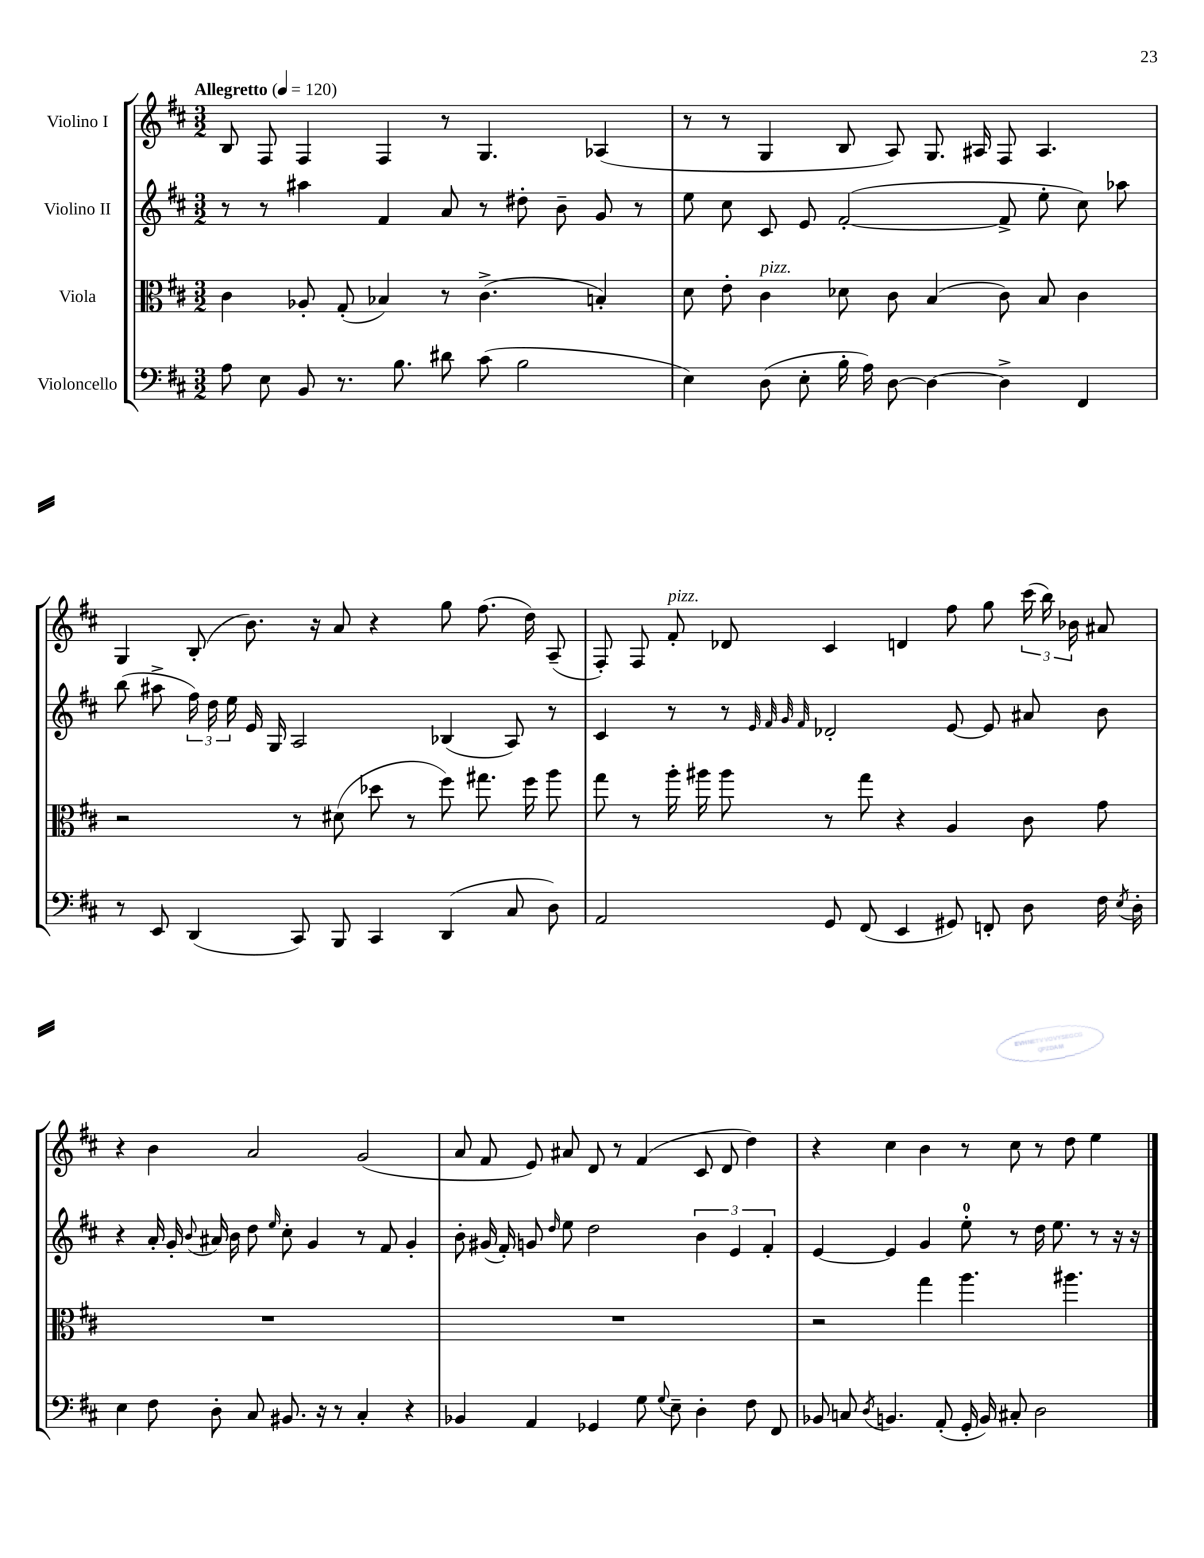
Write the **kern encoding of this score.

**kern	**kern	**kern	**kern
*part4	*part3	*part2	*part1
*staff4	*staff3	*staff2	*staff1
*I"Violoncello	*I"Viola	*I"Violino II	*I"Violino I
*clefF4	*clefC3	*clefG2	*clefG2
*k[f#c#]	*k[f#c#]	*k[f#c#]	*k[f#c#]
*M3/2	*M3/2	*M3/2	*M3/2
*MM120	*MM120	*MM120	*MM120
=1	=1	=1	=1
!	!	!	!LO:TX:a:B:t=Allegretto
8A\	4c#\	8r	8B/
8E\	.	8r	8F#/
8BB/	8A-X'/	4aa#X\	4F#/
8.r	(8G'/	.	.
.	4B-X/)	4f#/	4F#/
8.B\	.	.	.
8d#X\	8r	8a/	8r
(8c#\	(4.c#^\	8r	4.G/
2B\	.	8dd#X'\	.
.	.	8b~\	.
.	4Bn'/)	8g/	(4A-X/
.	.	8r	.
=2	=2	=2	=2
4E\)	8d\	8ee\	8r
.	8e'\	8cc#\	8r
!	!LO:TX:a:i:t=pizz.	!	!
(8D\	4c#\	8c#/	4G/
8E'\	.	8e/	.
16B'\	8d-X\	([2f#'/	8B/
16A\)	.	.	.
[8D\	8c#\	.	8A/)
4D\_	(4B/	.	8.G/
.	.	.	16A#X/
4D^\]	8c#\)	8f#^/]	8F#/
.	8B/	8ee'\	4.A#/
4FF#/	4c#\	8cc#\)	.
.	.	8aa-X\	.
!!LO:LB:g=z
=3	=3	=3	=3
8r	2r	(8bb\	4G/
8EE/	.	8aa#X^\	.
(4DD/	.	24ff#\)	(8B'/
.	.	24dd\	.
.	.	24ee\	.
.	.	16e/	8.b\)
.	.	16G/	.
8CC#/)	8r	2A/	.
.	.	.	16r
8BBB/	(8d#X\	.	8a/
4CC#/	8dd-X\	.	4r
.	8r	.	.
(4DD/	8ff#\)	(4B-X/	8gg\
.	8.gg#X\	.	(8.ff#\
8C#/	.	8A/)	.
.	16ff#\	.	16dd\)
8D\)	8aa\	8r	(8A~/
=4	=4	=4	=4
2AA/	8gg\	4c#/	8F#'/)
.	8r	.	8F#/
!	!	!	!LO:TX:a:i:t=pizz.
.	16aa'\	8r	8f#'/
.	16aa#X\	.	.
.	8aa#\	8r	8d-X/
.	.	32qqe/	.
.	.	32qqf#/	.
.	.	32qqg/	.
.	.	32qqf#/	.
8GG/	8r	2d-X'/	4c#/
(8FF#/	8gg\	.	.
4EE/	4r	.	4dn/
8GG#X/)	4A/	[8e/	8ff#\
8FFn'/	.	8e/]	8gg\
8D\	8c#\	8a#X/	(24ccc#\
.	.	.	24bb\)
.	.	.	24b-X\
16F#\	8g\	8b\	8a#X/
8qE/	.	.	.
16D'\	.	.	.
!!LO:LB:g=z
=5	=5	=5	=5
4E\	1.r	4r	4r
8F#\	.	16a'/	4b\
.	.	16g'/	.
.	.	8qqb/	.
8D'\	.	16a#X/	.
.	.	16b\	.
8C#/	.	8dd\	2a/
.	.	16qqee/	.
8.BB#X/	.	8cc#'\	.
.	.	4g/	.
16r	.	.	.
8r	.	.	.
4C#'/	.	8r	(2g/
.	.	8f#/	.
4r	.	4g'/	.
=6	=6	=6	=6
4BB-X/	1.r	8b'\	8a/
.	.	(16g#X/	8f#/
.	.	16f#'/)	.
4AA/	.	8gn/	8e/)
.	.	16qqdd/	.
.	.	8ee\	8a#X/
4GG-X/	.	2dd\	8d/
.	.	.	8r
8G\	.	.	(4f#/
8qqG/	.	.	.
8E~\	.	.	.
4D'\	.	6b\	8c#/
.	.	.	8d/
.	.	6e/	.
8F#\	.	.	4dd\)
.	.	6f#'/	.
8FF#/	.	.	.
=7	=7	=7	=7
8BB-X/	2r	[4e/	4r
8Cn/	.	.	.
8qD/	.	.	.
4.BBn/	.	4e/]	4cc#\
.	4gg\	4g/	4b\
(8AA'/	.	.	.
16GG'/	4.aa\	8ee'\	8r
16BB/)	.	.	.
8C#X'/	.	8r	8cc#\
2D\	.	16dd\	8r
.	.	8.ee\	.
.	4.aa#X\	.	8dd\
.	.	8r	4ee\
.	.	16r	.
.	.	16r	.
==	==	==	==
*-	*-	*-	*-
